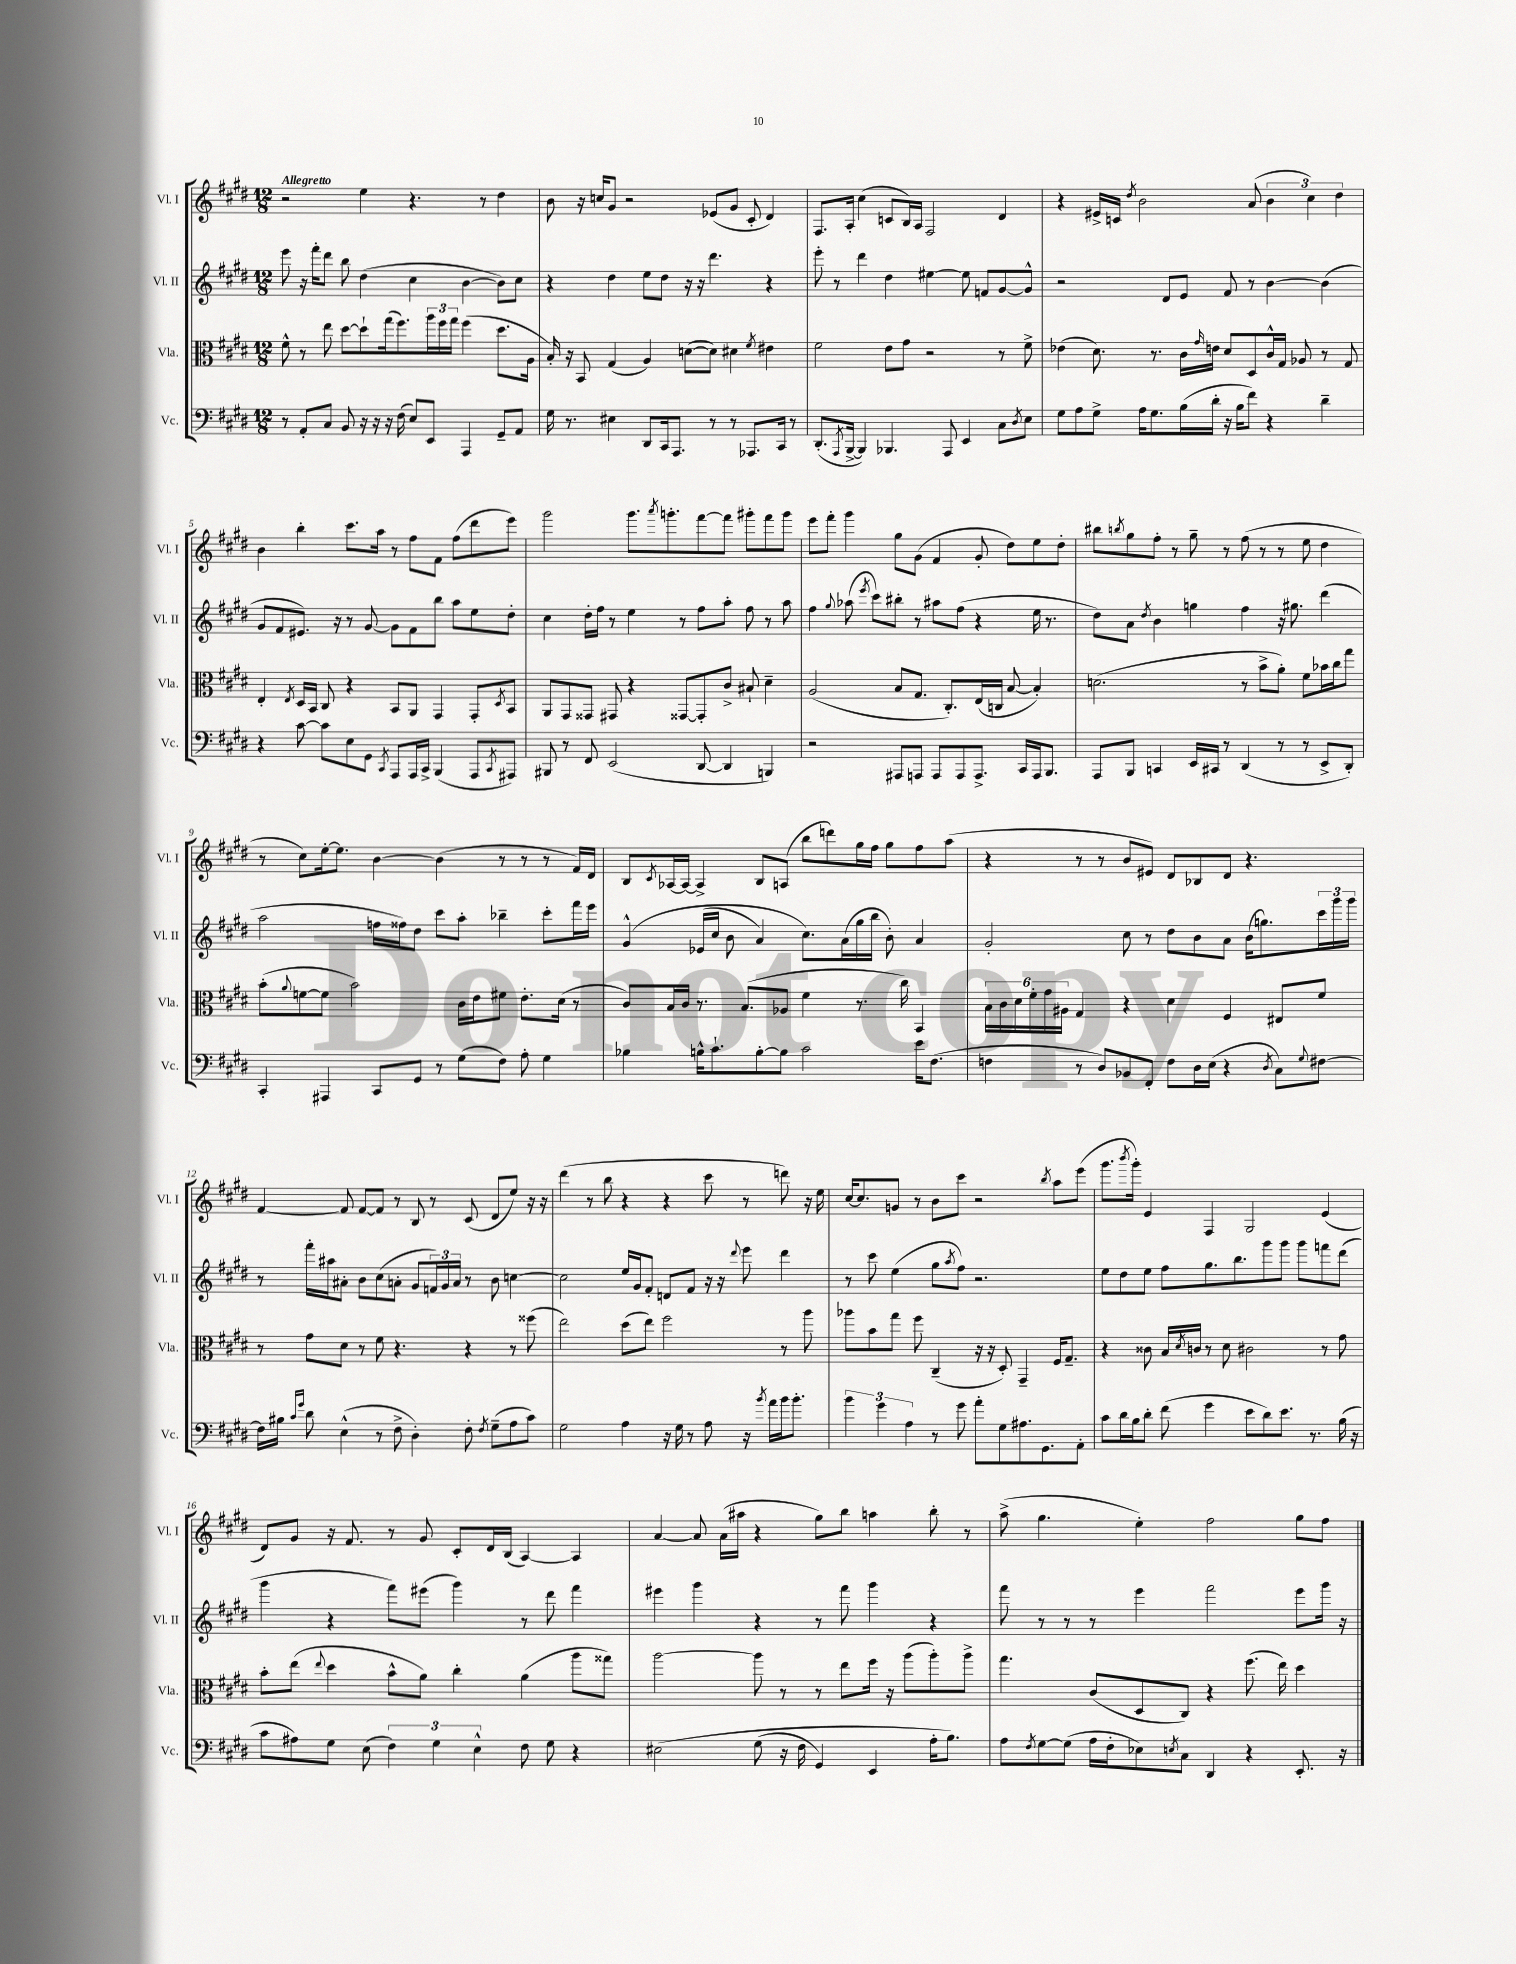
<<
\new StaffGroup <<
\new Staff = "s0" \with { instrumentName = "Vl. I" shortInstrumentName = "Vl. I" } {
    \clef treble \key e \major \numericTimeSignature \time 12/8 \tempo "Allegretto"
    r2 e''4 r4. r8 dis''4 |
    b'8 r16 c''16 gis'8 r2 ees'8( gis'8 cis'8-. dis'4) |
    fis8. a16-. cis''4( c'8 b16) a16 fis2 dis'4 |
    r4 eis'16-> c'16 \acciaccatura { dis''8 } b'2 a'8( \tuplet 3/2 { b'4 cis''4) dis''4 } |
    b'4 b''4-. cis'''8. a''16 r8 fis''8 fis'8 fis''8( dis'''8 e'''8) |
    gis'''2 gis'''8. \acciaccatura { a'''8 } g'''8.-. fis'''8~ fis'''8 gis'''8-. fis'''8 gis'''8 |
    e'''8 fis'''8-. gis'''4 gis''8 gis'8( fis'4 gis'8-. dis''8) e''8 dis''8-. |
    bis''8 \acciaccatura { b''8 } gis''8 fis''8-. r8 gis''8-- r8 fis''8( r8 r8 e''8 dis''4 |
    r8 cis''8) e''16~-. e''8. b'4~ b'4( r8 r8 r8 fis'16) dis'16 |
    b8 \acciaccatura { cis'8 } aes16~ aes16~ aes4-> b8 a8( b''8 d'''8) gis''16 fis''16 gis''8 fis''8 a''8( |
    r4 r8 r8 b'8 eis'8) dis'8 bes8 dis'8 r4. |
    fis'4~ fis'8 fis'8~ fis'8 r8 b8 r8 cis'8( dis'8 e''8) r16 r16 |
    dis'''4( r8 b''8 r4 r4 cis'''8 r8 d'''8) r16 e''16 |
    cis''16~ cis''8. g'8 r8 b'8 cis'''8 r2 \acciaccatura { b''8 } a''8 e'''8( |
    gis'''8. \acciaccatura { b'''8 } gis'''16-.) e'4 fis4 gis2 e'4( |
    dis'8) gis'8 r16 fis'8. r8 gis'8 cis'8-. dis'16 b16( a4~) a4 |
    a'4~ a'8 a'16( ais''16 r4 gis''8) b''8 a''4 b''8-. r8 |
    a''8->( gis''4. e''4-.) fis''2 gis''8 fis''8 \bar "|." |
}
\new Staff = "s1" \with { instrumentName = "Vl. II" shortInstrumentName = "Vl. II" } {
    \clef treble \key e \major \numericTimeSignature \time 12/8
    e'''8 r16 fis'''16-. dis'''8 b''8 dis''4( cis''4 b'4~ b'8) cis''8 |
    r4 dis''4 e''8 dis''8 r16 r16 dis'''4. r4 |
    e'''8-. r8 dis'''4 dis''4 eis''4~ eis''8 f'8 gis'8~ gis'8-^ |
    r2 dis'8 e'8 fis'8 r8 b'4~ b'4( |
    gis'8 fis'8 eis'8.) r16 r8 gis'8~ gis'8 fis'8 b''8 a''8 e''8 dis''8-. |
    cis''4 dis''16-. fis''16 r8 e''4 r8 fis''8 a''8-. fis''8 r8 a''8 |
    fis''4 \appoggiatura { gis''8 } aes''8( \acciaccatura { e'''8 } cis'''8) bis''8-. r8 ais''8 fis''8( r4 e''16 r8. |
    dis''8) a'8 \acciaccatura { dis''8 } b'4 g''4 fis''4 r16 gis''8. dis'''4( |
    a''2 f''16 fisis''16) dis''8 cis'''8 a''8-. bes''4-- cis'''8-. fis'''16 e'''16 |
    gis'4-^\( ees'16( cis''16 b'8 a'4) cis''8.\) a'16( gis''16 b''16 b'8-.) a'4 |
    gis'2-. cis''8 r8 dis''8 b'8 a'8 b'16( g''8.) \tuplet 3/2 { cis'''16 gis'''16 gis'''16 } |
    r8 fis'''16-. ais''16 ais'8-. b'8 cis''8( a'8-. gis'8 \tuplet 3/2 { f'16) gis'16 a'16 } r8 b'8 c''4~ |
    c''2 e''16 gis'16 fis'8-. d'8 fis'8 r16 r16 \appoggiatura { dis'''8 } e'''8 dis'''4 |
    r8 cis'''8 e''4( gis''8 \acciaccatura { a''8 } fis''8) r2. |
    e''8 dis''8 e''8 fis''8 gis''8. b''8. gis'''8 gis'''8 gis'''8 f'''8 dis'''8( |
    gis'''4 r4 fis'''8) eis'''8( gis'''4) r8 dis'''8 fis'''4 |
    eis'''4 gis'''4 r4 r8 fis'''8 gis'''4 r4 |
    fis'''8 r8 r8 r8 e'''4 fis'''2 e'''8 gis'''16 r16 \bar "|." |
}
\new Staff = "s2" \with { instrumentName = "Vla." shortInstrumentName = "Vla." } {
    \clef alto \key e \major \numericTimeSignature \time 12/8
    fis'8-^ r8 e''8 dis''8~ dis''8-! gis''16( fis''8.) \tuplet 3/2 { a''16 fis''16 gis''16 } fis''4( dis''8. a16 |
    b16-.) r16 b,8 gis4( a4) d'8~( d'8) dis'4 \acciaccatura { fis'8 } eis'4 |
    fis'2 e'8 gis'8 r2 r8 fis'8-> |
    ees'4( dis'8.) r8. cis'16 \grace { gis'16 } e'16 dis'8 dis8 cis'16-^ gis16 aes8 r8 gis8 |
    e4-. \acciaccatura { e8 } dis16 b,16 cis8 r4 b,8 a,8 gis,4 gis,8-. \acciaccatura { dis8 } b,8 |
    a,8 gis,8 gisis,8 gis,8 r4 gisis,8~ gisis,8-. cis'8-> bis8-! dis'4-- |
    a2( b8 gis8. cis8.-.) e16( c16 b8~ b4-.) |
    d'2.( r8 b'8-> a'8-.) fis'8 bes'16 cis''16 gis''8 |
    b'8-.( \appoggiatura { a'8 } f'8~ f'8 b'2) cis'16 e'16 fis'8 e'8.-. dis'16( r8 |
    cis'8) b16 cis'16 r8. b8.( aes8 fis'4 r8. cis''16) b,4 |
    \tuplet 6/4 { b16 cis'16 dis'16 fis'16-. gis'16 ais16 } gis4 r4 dis'4 fis4 eis8 fis'8 |
    r8 gis'8 dis'8 r8 fis'8 r4. r4 r8 fisis''8( |
    e''2) dis''8( e''8) fis''2 r8 a''8 |
    aes''8 b'8 gis''8 fis''8 cis4--( r16 r16 dis8-.) gis,4-- fis16 gis8.-- |
    r4 cisis'8 b16 \acciaccatura { dis'8 } c'16 r8 dis'8 cis'2 r8 gis'8 |
    b'8-. e''8( \appoggiatura { e''8 } dis''4 b'8-^ a'8) cis''4-. a'4( a''8 gisis''8) |
    a''2~ a''8 r8 r8 e''8 fis''16 r16 a''8( a''8-.) a''8-> |
    gis''4. cis'8( dis8 cis8) r4 fis''8.( e''16) dis''4 \bar "|." |
}
\new Staff = "s3" \with { instrumentName = "Vc." shortInstrumentName = "Vc." } {
    \clef bass \key e \major \numericTimeSignature \time 12/8
    r8 a,8-. cis8 b,8 r16 r16 r16 fis16( e8) e,8 a,,4 gis,8-- a,8 |
    gis16 r8. eis4 dis,8 cis,16 a,,8. r8 r8 aes,,8. cis,16 r8 |
    dis,8.-.( \acciaccatura { a,,8 } b,,16~-> b,,4) bes,,4. a,,8 e,4 cis8 \acciaccatura { dis8 } e8 |
    gis8 a8 gis8-> a16 gis8. b16( dis'16-. r16 b16 fis'8) r4 dis'4-- |
    r4 cis'8~ cis'8 e8 gis,8 \acciaccatura { cis,8 } a,,8 a,,16 cis,16-> b,,4( a,,8 \acciaccatura { cis,8 } ais,,8) |
    bis,,8 r8 fis,8 e,2( dis,8~ dis,4 b,,4) |
    r2 ais,,8 a,,8 a,,8 a,,8 a,,8.-> cis,16 a,,16 b,,8. |
    a,,8 b,,8 c,4 e,16 cis,16 r8 dis,4( r8 r8 e,8-> dis,8-.) |
    cis,4-. ais,,4 cis,8 gis,8 r8 gis8( fis8) a8-. gis4 |
    bes4 b16-^ cis'8.-! b8~-. b8 cis'2 e'16 fis8.( |
    f4 r8 dis8) bes,8 fis,8-. f8 dis16 e16( r4 \acciaccatura { dis8 } cis8) \appoggiatura { gis8 } fis8~ |
    fis16 bis16 \grace { cis'16 gis'16 } dis'8 e4-^( r8 fis8-> dis4-.) fis8-. \acciaccatura { fis8 } gis8--( a8 cis'8) |
    gis2 a4 r16 gis16 r8 a8 r16 \acciaccatura { b'8 } a'16 b'16 b'8.-. |
    \tuplet 3/2 { b'4 gis'4 a4 } r8 gis'8 a'8-. gis8 ais8. gis,8. a,8-. |
    cis'8 dis'16 b16 dis'8-. fis'8( gis'4 e'8 dis'8) e'8. r8. b16( r16 |
    cis'8 ais8) gis8 e8( \tuplet 3/2 { fis4) gis4 e4-^ } fis8 gis8 r4 |
    eis2\( gis8( r16 fis16 gis,4) e,4 a16-. b8.\) |
    a8 \acciaccatura { fis8 } gis8~ gis8( a16 fis16-. ees8) \acciaccatura { e8 } cis8 dis,4 r4 e,8.-. r16 \bar "|." |
}
>>
>>
